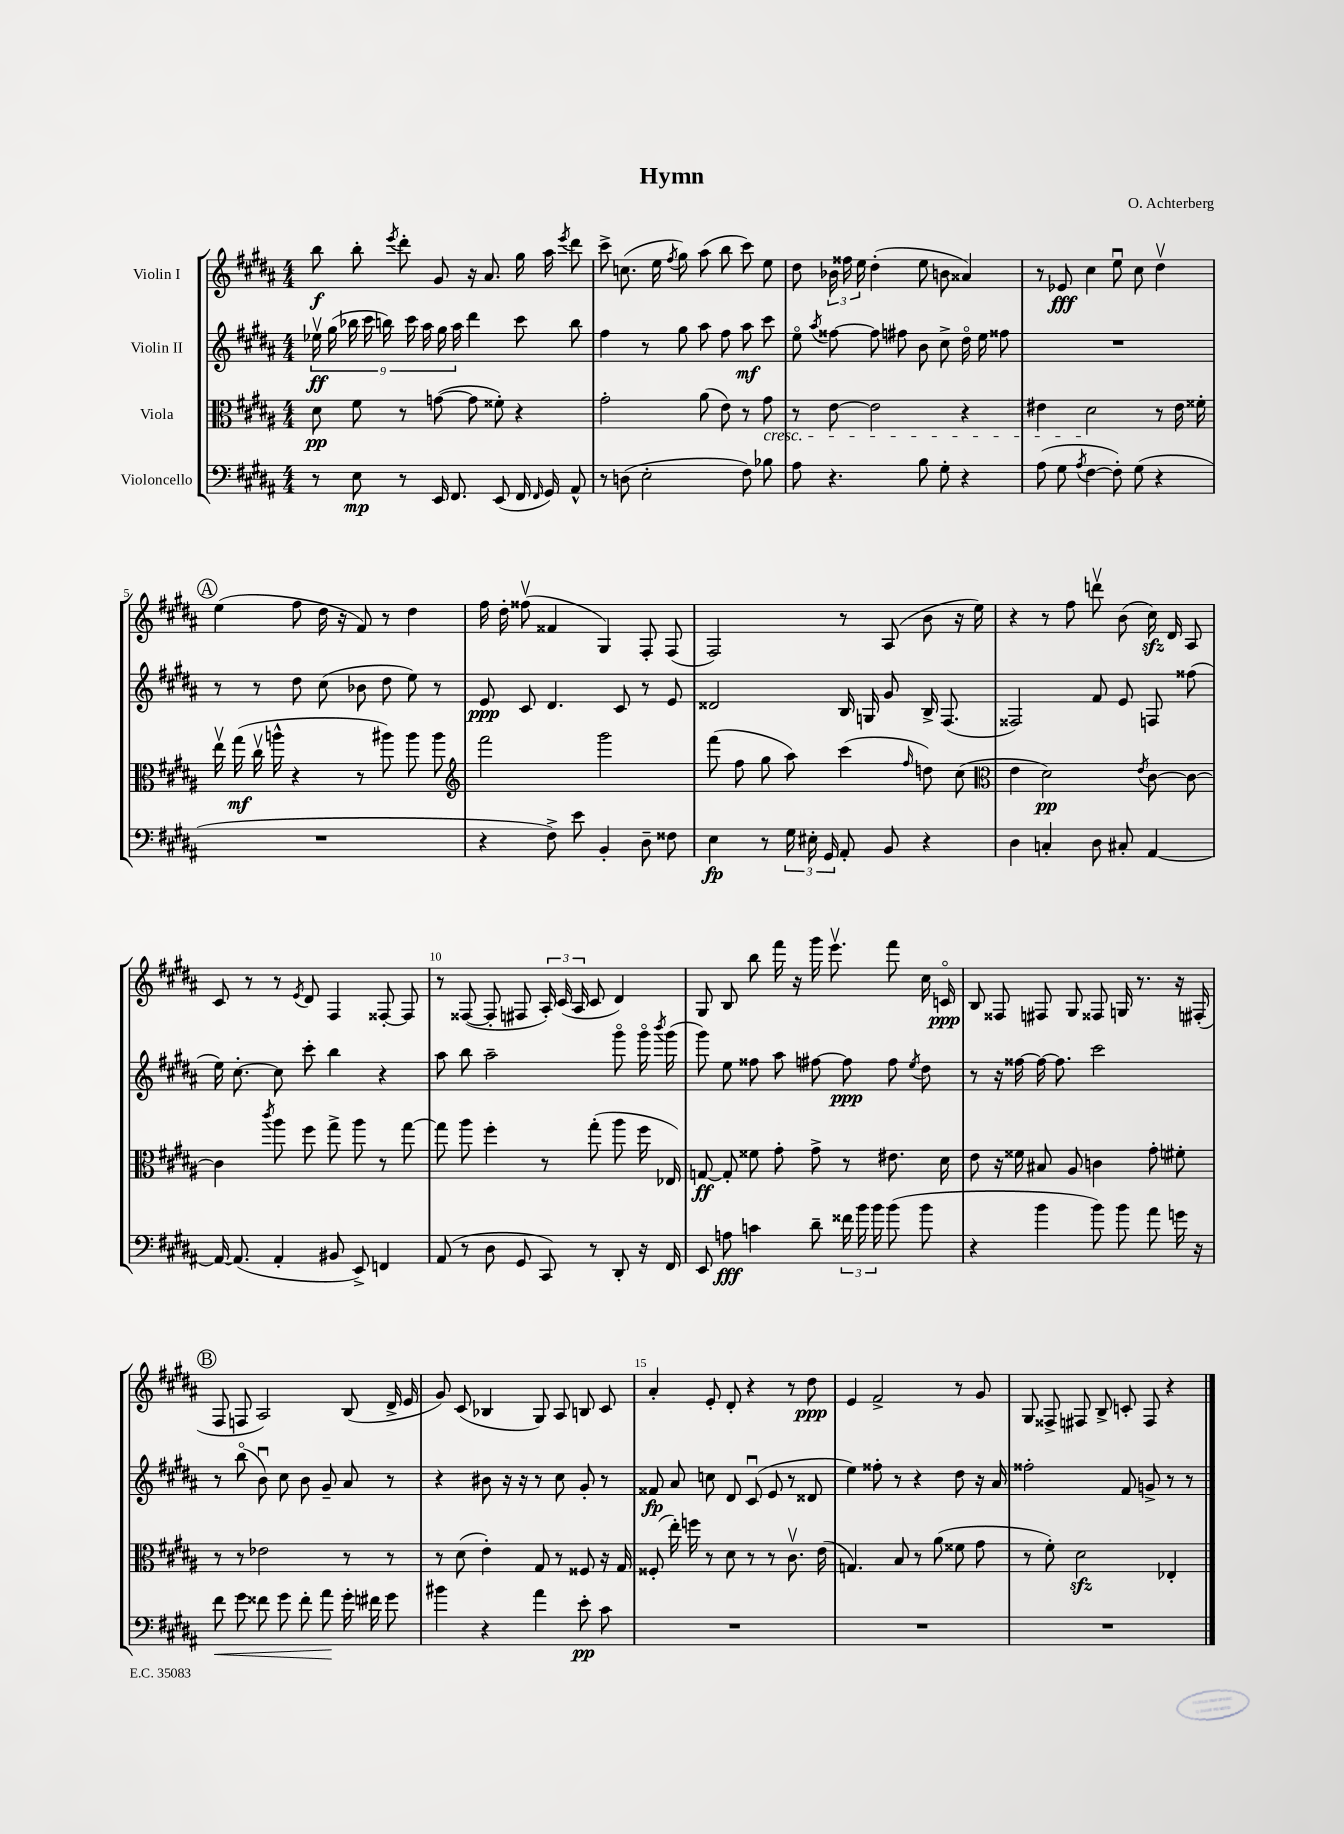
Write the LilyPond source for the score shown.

\header { title = "Hymn" composer = "O. Achterberg" }
<<
\new StaffGroup <<
\new Staff = "s0" \with { instrumentName = "Violin I" } {
    \clef treble \key b \major \numericTimeSignature \time 4/4
    \autoBeamOff b''8\f b''8-. \acciaccatura { e'''8 } dis'''8-. gis'8 r16 ais'8. gis''16 ais''16 \acciaccatura { e'''8 } dis'''8 |
    cis'''8-> c''8.( e''16 \acciaccatura { fis''8 } gis''8) ais''8( b''8 cis'''8) e''8 |
    dis''8 \tuplet 3/2 { bes'16 fisis''16 e''16 } dis''4-.( e''8 b'8 aisis'4) |
    r8 ees'8\fff cis''4 e''8\downbow cis''8 dis''4\upbow |
    \mark \markup { \circle "A" } e''4( fis''8 dis''16 r16 fis'8) r8 dis''4 |
    fis''16 dis''16-. fisis''8\upbow( fisis'4 gis4) fis8-. fis8( |
    fis2) r8 ais8( b'8 r16 e''16) |
    r4 r8 fis''8 d'''8\upbow b'8( cis''16\sfz) dis'16 ais8 |
    cis'8 r8 r8 \acciaccatura { e'8 } dis'8 fis4 fisis8~-. fisis8 |
    r8 fisis8~( fisis8-. fis8 \tuplet 3/2 { ais16-.) cis'16( ais16 } cis'8 dis'4) |
    gis8 b8 b''8 fis'''16 r16 gis'''16 e'''8.\upbow fis'''8 cis''16 c'16\flageolet\ppp |
    b8 fisis8 fis8 gis8 fisis8 g16 r8. r16 fis16-.( |
    \mark \markup { \circle "B" } fis8 f8 ais2) b8( dis'16-> e'16 |
    gis'8) cis'8( bes4 gis8) ais8 b8 cis'8 |
    ais'4-. e'8-. dis'8-. r4 r8 dis''8\ppp |
    e'4 fis'2-> r8 gis'8 |
    gis8 fisis8-> fis8 b8-> c'8-. fis8 r4 \bar "|." |
}
\new Staff = "s1" \with { instrumentName = "Violin II" } {
    \clef treble \key b \major \numericTimeSignature \time 4/4
    \autoBeamOff \tuplet 9/8 { ees''16\upbow\ff gis''16( bes''16 cis'''16 b''16) cis'''16 ais''16 gis''16 ais''16 } dis'''4 cis'''8 b''8 |
    fis''4 r8 gis''8 ais''8 fis''8 ais''8\mf cis'''8 |
    e''8\flageolet \acciaccatura { ais''8 } fisis''8~ fisis''8 fis''8 b'8 cis''8-> dis''16\flageolet e''16 fisis''8 |
    R1 |
    \mark \markup { \circle "A" } r8 r8 dis''8 cis''8( bes'8 dis''8 e''8) r8 |
    e'8\ppp cis'8 dis'4. cis'8 r8 e'8 |
    disis'2 b16 g16 gis'8 b16-> fis8.( |
    fisis2) fis'8 e'8 f8 fisis''8( |
    e''16) cis''8.~-. cis''8 cis'''8-. b''4 r4 |
    ais''8 b''8 ais''2-- gis'''8\flageolet gis'''16\flageolet \acciaccatura { b'''8 } gis'''16( |
    gis'''8) e''8 fisis''8 ais''8 fis''8~ fis''8\ppp fis''8 \acciaccatura { e''8 } dis''8 |
    r8 r16 fisis''16~ fisis''16~ fisis''8. cis'''2 |
    \mark \markup { \circle "B" } r8 b''8\flageolet( b'8\downbow) cis''8 b'8 gis'8-- ais'8 r8 |
    r4 bis'8 r16 r16 r8 cis''8 gis'8-. r8 |
    fisis'8\fp ais'8 c''8 dis'8 cis'8\downbow( e'8 r8 disis'8 |
    e''4) fisis''8-. r8 r4 dis''8 r16 ais'16 |
    fisis''2-. fis'8 g'8-> r8 r8 \bar "|." |
}
\new Staff = "s2" \with { instrumentName = "Viola" } {
    \clef alto \key b \major \numericTimeSignature \time 4/4
    \autoBeamOff dis'8\pp fis'8 r8 g'8~( g'8 fisis'8-.) r4 |
    gis'2-. ais'8( e'8) r8 gis'8\cresc |
    r8 e'8~ e'2 r4 |
    eis'4 dis'2\! r8 eis'16 fisis'16-. |
    \mark \markup { \circle "A" } e''16\upbow gis''16\mf( cis''16\upbow a''16-^ r4 r8 ais''8) ais''8 ais''8 |
    \clef treble fis'''2 gis'''2 |
    fis'''8( fis''8 gis''8 ais''8) cis'''4( \grace { fis''16 } d''8) cis''8( |
    \clef alto e'4 dis'2\pp) \acciaccatura { e'8 } cis'8~ cis'8~ |
    cis'4 \acciaccatura { cis'''8 } ais''8 fis''8 gis''8-> ais''8 r8 gis''8~ |
    gis''8 ais''8 fis''4-. r8 gis''8-.( ais''8 fis''16 ees16) |
    g8~\ff g8-. fisis'8 gis'8-. gis'8-> r8 eis'8. dis'16 |
    e'8 r16 fisis'16 bis8 ais8 c'4 gis'8-. fis'8-. |
    \mark \markup { \circle "B" } r8 r8 ees'2 r8 r8 |
    r8 dis'8( e'4-.) gis8 r8 fisis8 r16 gis16 |
    fisis8-.( e''16-.) f''16 r8 dis'8 r8 r8 cis'8.\upbow e'16( |
    g4.) b8 r8 ais'8( fisis'8 gis'8 |
    r8 fis'8-.) dis'2\sfz ees4-. \bar "|." |
}
\new Staff = "s3" \with { instrumentName = "Violoncello" } {
    \clef bass \key b \major \numericTimeSignature \time 4/4
    \autoBeamOff r8 e8\mp r8 e,16 fis,8. e,8( fis,16 \grace { fis,16 } gis,16) ais,8-^ |
    r8 d8( e2-. fis8) bes8 |
    ais8 r4. b8 gis8-. r4 |
    ais8( gis8 \acciaccatura { ais8 } fis4~ fis8-.) gis8( r4 |
    \mark \markup { \circle "A" } R1 |
    r4 fis8->) e'8 b,4-. dis8-- fisis8 |
    e4\fp r8 \tuplet 3/2 { gis16 eis16-. gis,16 } ais,8-. b,8 r4 |
    dis4 c4-. dis8 cis8-. ais,4~ |
    ais,16~ ais,8.( ais,4-. bis,8 e,8->) f,4 |
    ais,8( r8 dis8 gis,8 cis,8) r8 dis,8-. r16 fis,16 |
    e,8 a8\fff c'4 dis'8-- \tuplet 3/2 { fisis'16 b'16 b'16 } b'8( b'8 |
    r4 b'4 b'8) b'8 ais'8 g'16 r16 |
    \mark \markup { \circle "B" } fis'8\< gis'8 fisis'8 gis'8 fisis'8-. ais'8\! gis'16-. fis'16 gis'8 |
    bis'4 r4 ais'4 e'8-.\pp cis'8 |
    R1 |
    R1 |
    R1 \bar "|." |
}
>>
>>
\layout { \context { \Score \override BarNumber.break-visibility = ##(#f #t #t) barNumberVisibility = #(every-nth-bar-number-visible 5) } }
